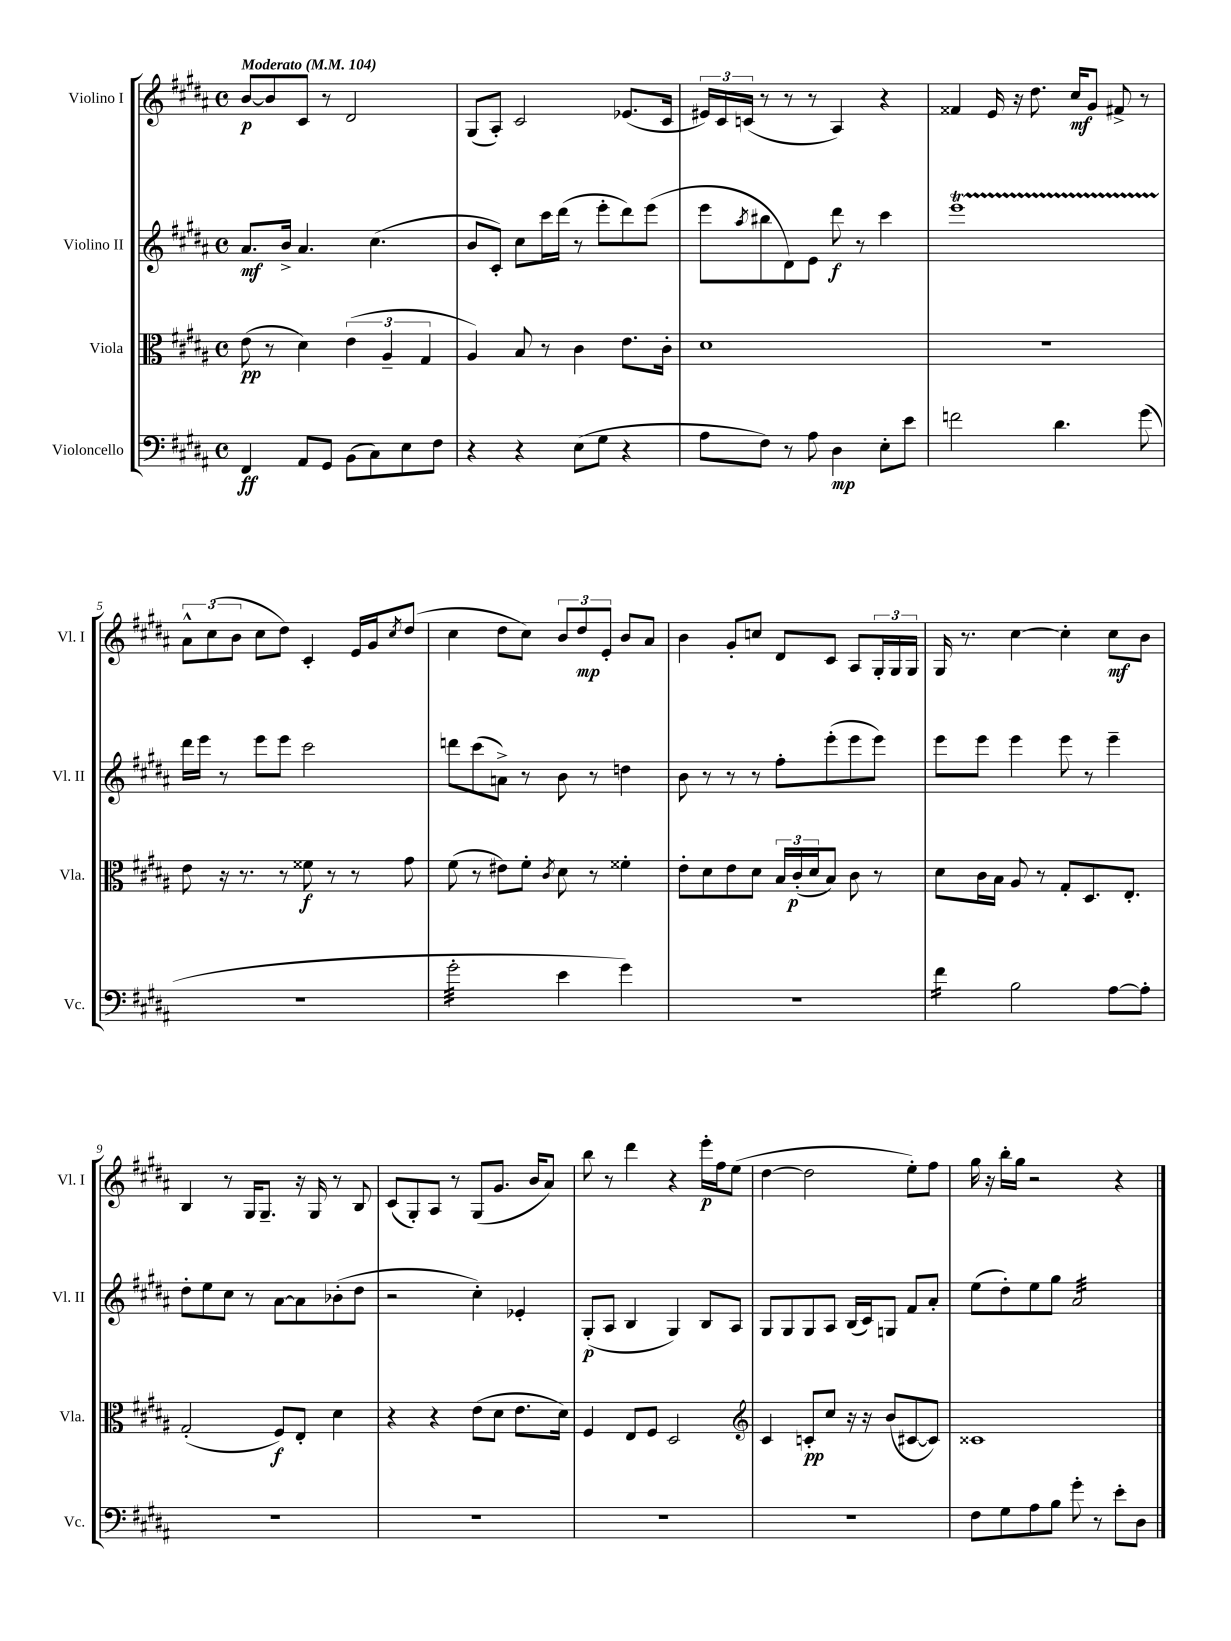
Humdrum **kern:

**kern	**kern	**kern	**kern
*staff4	*staff3	*staff2	*staff1
*clefF4	*clefC3	*clefG2	*clefG2
*k[f#c#g#d#a#]	*k[f#c#g#d#a#]	*k[f#c#g#d#a#]	*k[f#c#g#d#a#]
*M4/4	*M4/4	*M4/4	*M4/4
*met(c)	*met(c)	*met(c)	*met(c)
*MM104	*MM104	*MM104	*MM104
4FF#/	(8e\	8.a#/L	[8b/L
.	8r	.	8b/]
.	.	16b^/Jk	.
8AA#/L	4d#\)	4.a#/	8c#/J
8GG#/J	.	.	8r
(8BB\L	(6e\	.	2d#/
8C#\)	.	(4.cc#\	.
.	6A#~/	.	.
8E\	.	.	.
.	6G#/	.	.
8F#\J	.	.	.
=	=	=	=
4r	4A#/)	8b/L	(8G#/L
.	.	8c#'/J)	8A#'/J)
4r	8B/	8cc#\L	2c#/
.	8r	16ccc#\L	.
.	.	(16ddd#\JJ	.
(8E\L	4c#\	8r	.
8G#\J	.	8eee'\L	.
4r	8.e\L	8ddd#\)	(8.e-/L
.	.	(8eee\J	.
.	16c#'\Jk	.	16c#/Jk
=	=	=	=
8A#\L	1d#	8eee\L	24e#/LL)
.	.	.	24c#/
.	.	.	(24c/JJ
.	.	8qaa#/	.
8F#\J)	.	8bb#\	8r
8r	.	8d#\)	8r
8A#\	.	8e\J	8r
4D#\	.	8ddd#\	4A#/)
.	.	8r	.
8E'\L	.	4ccc#\	4r
8e\J	.	.	.
=	=	=	=
2f\	1r	1eee	4f##/
.	.	.	16e/
.	.	.	16r
.	.	.	8.dd#\
4.d#\	.	.	.
.	.	.	16cc#/LK
.	.	.	8g#/J
.	.	.	8f#^/
(8g#\	.	.	8r
=	=	=	=
1r	8e\	16ddd#\LL	12a#^^\L
.	.	16eee\JJ	.
.	.	.	(12cc#\
.	16r	8r	.
.	.	.	12b\J
.	8.r	.	.
.	.	8eee\L	8cc#\L
.	8r	8eee\J	8dd#\J)
.	8f##\	2ccc#\	4c#'/
.	8r	.	.
.	8r	.	16e/LL
.	.	.	16g#/J
.	.	.	8qcc#/
.	8g#\	.	(8dd#/J
=	=	=	=
2g#'\	(8f#\	8ddd\L	4cc#\
.	8r	(8ccc#\	.
.	8e#\L)	8a^\J)	8dd#\L
.	8f#'\J	8r	8cc#\J)
.	8qc#/	.	.
4e\	8d#\	8b\	12b/L
.	.	.	12dd#/
.	8r	8r	.
.	.	.	12e'/J
4g#\)	4f##'\	4dd\	8b/L
.	.	.	8a#/J
=	=	=	=
1r	8e'\L	8b\	4b\
.	8d#\	8r	.
.	8e\	8r	8g#'/L
.	8d#\J	8r	8cc/J
.	24B/LL	8ff#'\L	8d#/L
.	(24c#'/	.	.
.	24d#/J	.	.
.	8B/J)	(8eee'\	8c#/J
.	8c#\	8eee\	8A#/L
.	8r	8eee\J)	24G#'/L
.	.	.	24G#/
.	.	.	24G#/JJ
=	=	=	=
4f#\	8d#\L	8eee\L	16G#/
.	.	.	8.r
.	16c#\L	8eee\J	.
.	16B\JJ	.	.
2B\	8A#/	4eee\	[4cc#\
.	8r	.	.
.	8G#'/L	8eee\	4cc#'\]
.	8.D#/	8r	.
[8A#\L	.	4eee~\	8cc#\L
.	8.E'/J	.	.
8A#'\]J	.	.	8b\J
=	=	=	=
1r	(2G#'/	8dd#'\L	4B/
.	.	8ee\	.
.	.	8cc#\J	8r
.	.	8r	16G#/LK
.	.	.	8.G#~/J
.	8F#/L)	[8a#\L	.
.	8E'/J	8a#\]	16r
.	.	.	16G#/
.	4d#\	(8b-'\	8r
.	.	8dd#\J	8B/
=	=	=	=
1r	4r	2r	(8c#/L
.	.	.	8G#'/)
.	4r	.	8A#/J
.	.	.	8r
.	(8e\L	4cc#'\)	(8G#/L
.	8d#\J	.	8.g#/J
.	8.e\L	4e-'/	.
.	.	.	16b/LK
.	.	.	8a#/J)
.	16d#\Jk)	.	.
=	=	=	=
1r	4F#/	(8G#'/L	8bb\
.	.	8A#/J	8r
.	8E/L	4B/	4ddd#\
.	8F#/J	.	.
.	2D#/	4G#/)	4r
.	.	8B/L	16eee'\LL
.	.	.	16ff#\J
.	.	8A#/J	(8ee\J
=	=	=	=
*	*clefG2	*	*
1r	4c#/	8G#/L	[4dd#\
.	.	8G#/	.
.	8c'/L	8G#/	2dd#\]
.	8cc#/J	8A#/J	.
.	16r	(16B/LL	.
.	16r	16c#/J)	.
.	(8b/L	8G/J	.
.	[8c#/	8f#/L	8ee'\L)
.	8c#/]J)	8a#'/J	8ff#\J
=	=	=	=
8F#\L	1c##	(8ee\L	16gg#\
.	.	.	16r
8G#\	.	8dd#'\)	16bb'\LL
.	.	.	16gg#\JJ
8A#\	.	8ee\	2r
8B\J	.	8gg#\J	.
8g#'\	.	2a#/	.
8r	.	.	.
8e'\L	.	.	4r
8D#\J	.	.	.
==	==	==	==
*-	*-	*-	*-
